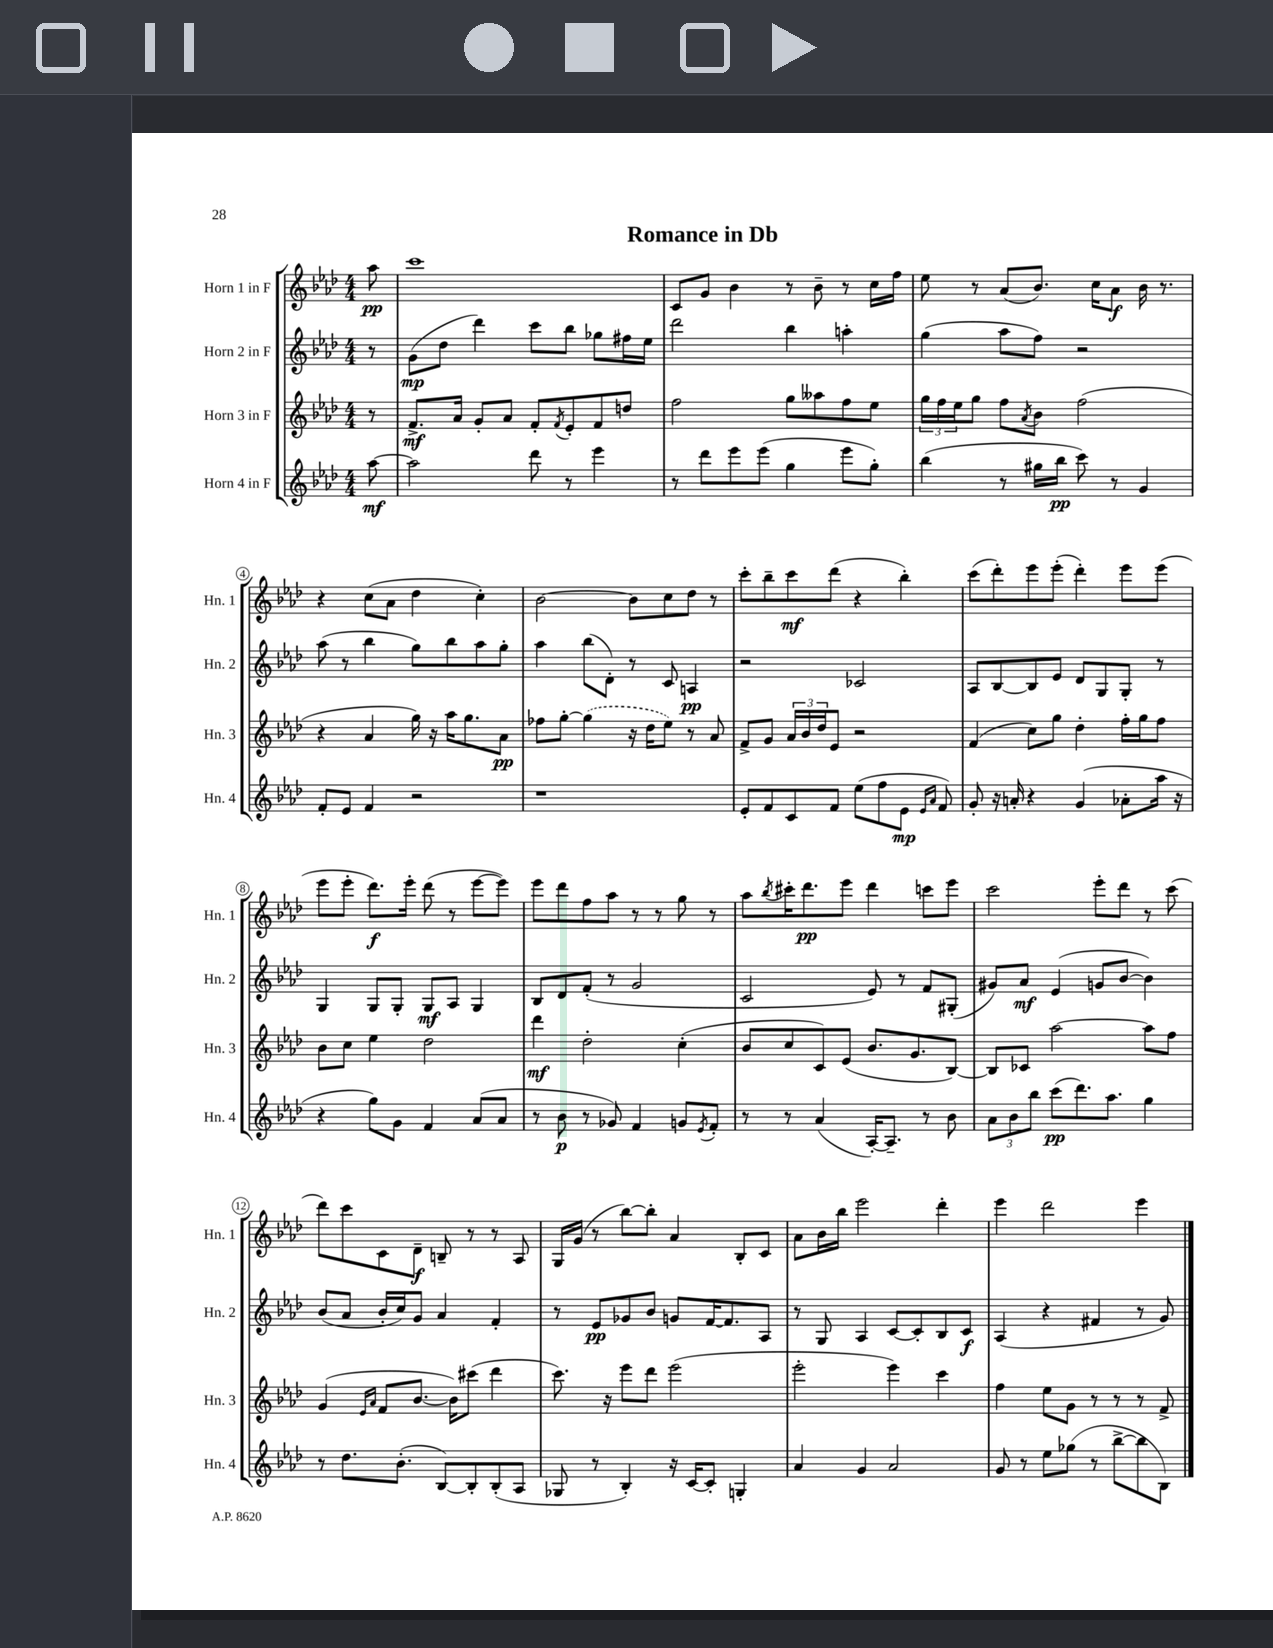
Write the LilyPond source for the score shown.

\header { title = "Romance in Db" }
<<
\new StaffGroup <<
\new Staff = "s0" \with { instrumentName = "Horn 1 in F" shortInstrumentName = "Hn. 1" } {
    \clef treble \key aes \major \numericTimeSignature \time 4/4 \partial 8
    aes''8\pp |
    c'''1 |
    c'8 g'8 bes'4 r8 bes'8-- r8 c''16 f''16 |
    ees''8 r8 aes'8( bes'8.) c''16 aes'8\f bes'16 r8. |
    r4 c''8( aes'8 des''4 c''4-.) |
    bes'2~ bes'8 c''8 des''8 r8 |
    c'''8-. bes''8-- c'''8\mf des'''8( r4 bes''4-.) |
    c'''8( des'''8-.) ees'''8 ees'''8-.( des'''4-.) ees'''8 ees'''8( |
    ees'''8 ees'''8-. des'''8.\f) ees'''16-. des'''8( r8 ees'''8~ ees'''8) |
    ees'''8 des'''8 f''8 aes''8 r8 r8 g''8 r8 |
    aes''8 \acciaccatura { bes''8 } cis'''16-. des'''8.\pp ees'''8 des'''4 c'''8 ees'''8 |
    c'''2 ees'''8-. des'''8 r8 c'''8( |
    des'''8) c'''8 c'8 des'8--\f b8-- r8 r8 aes8 |
    g16 g'16( r8 bes''8~) bes''8-. aes'4 bes8-. c'8 |
    aes'8 bes'16 bes''16 ees'''2 des'''4-. |
    ees'''4 des'''2 ees'''4 \bar "|." |
}
\new Staff = "s1" \with { instrumentName = "Horn 2 in F" shortInstrumentName = "Hn. 2" } {
    \clef treble \key aes \major \numericTimeSignature \time 4/4 \partial 8
    r8 |
    g'8\mp( des''8 des'''4) c'''8 bes''8 ges''8 fis''16 ees''16 |
    des'''2 bes''4 a''4-. |
    g''4( aes''8 f''8) r2 |
    aes''8( r8 bes''4 g''8) bes''8 aes''8 g''8-. |
    aes''4 bes''8( des'8-.) r8 c'8 a4\pp |
    r2 ces'2 |
    aes8 bes8~ bes8 ees'8 des'8 g8 g8-. r8 |
    g4 g8 g8-. g8\mf aes8 g4 |
    bes8 des'8 f'8-.( r8 g'2 |
    c'2 ees'8) r8 f'8 gis8-.( |
    gis'8) aes'8\mf ees'4( g'8 bes'8~ bes'4) |
    bes'8( aes'8 bes'16-. c''16) g'8 aes'4 f'4-. |
    r8 ees'8\pp ges'8 bes'8 g'8 f'16~ f'8. aes8 |
    r8 g8 aes4 c'8~ c'8-. bes8 c'8\f |
    aes4( r4 fis'4 r8 g'8) \bar "|." |
}
\new Staff = "s2" \with { instrumentName = "Horn 3 in F" shortInstrumentName = "Hn. 3" } {
    \clef treble \key aes \major \numericTimeSignature \time 4/4 \partial 8
    r8 |
    f'8.->\mf aes'16 g'8-. aes'8 f'8-. \acciaccatura { f'8 } ees'8-. f'8 d''8 |
    f''2 g''8 aeses''8 f''8 ees''8 |
    \tuplet 3/2 { g''16 f''16 ees''16 } g''8 f''8 \acciaccatura { aes'8 } bes'8 f''2( |
    r4 aes'4 g''16) r16 aes''16 g''8. aes'8\pp |
    fes''8 g''8~-. \once \slurDashed g''4( r16 des''16 ees''8) r8 aes'8 |
    f'8-> g'8 \tuplet 3/2 { aes'16 bes'16 des''16 } ees'8 r2 |
    f'4( c''8) g''8 des''4-. f''16-. g''16 f''8 |
    bes'8 c''8 ees''4 des''2 |
    des'''4\mf des''2-. c''4-.( |
    bes'8 c''8 c'8) ees'8( bes'8. g'8. bes8~) |
    bes8 ces'8 aes''2~ aes''8 f''8 |
    g'4( \grace { ees'16 aes'16 } f'8 bes'8.~ bes'16) cis'''8( des'''4 |
    c'''8.) r16 ees'''8 des'''8 ees'''2( |
    ees'''2-. ees'''4) c'''4 |
    f''4 ees''8 g'8 r8 r8 r8 f'8-> \bar "|." |
}
\new Staff = "s3" \with { instrumentName = "Horn 4 in F" shortInstrumentName = "Hn. 4" } {
    \clef treble \key aes \major \numericTimeSignature \time 4/4 \partial 8
    aes''8~\mf |
    aes''2 des'''8 r8 ees'''4 |
    r8 des'''8 ees'''8 ees'''8( g''4 ees'''8 g''8-.) |
    bes''4( r8 gis''16 bes''16\pp c'''8) r8 g'4 |
    f'8-. ees'8 f'4 r2 |
    r1 |
    ees'8-. f'8 c'8 f'8 ees''8( f''8 ees'8\mp \grace { ees'16 aes'16 } f'8) |
    g'8-. r16 a'16-. r4 g'4( aes'8-. aes''16 r16 |
    r4 g''8) g'8 f'4 aes'8( aes'8 |
    r8 bes'8\p r8 ges'8) f'4 g'8 \acciaccatura { ees'8 } f'8-. |
    r8 r8 aes'4( aes16~-.) aes8.-- r8 bes'8 |
    \tuplet 3/2 { aes'8 bes'8 bes''8 } c'''8\pp( des'''8.) aes''8. g''4 |
    r8 des''8. bes'8.-.( bes8~) bes8-. bes8-.( aes8 |
    ges8 r8 bes4-.) r16 c'16~ c'8-. g4-. |
    aes'4 g'4 aes'2 |
    g'8 r8 ees''8 ges''8( r8 bes''8~-> bes''8 bes8) \bar "|." |
}
>>
>>
\layout { \context { \Score \override BarNumber.stencil = #(make-stencil-circler 0.1 0.3 ly:text-interface::print) } }
